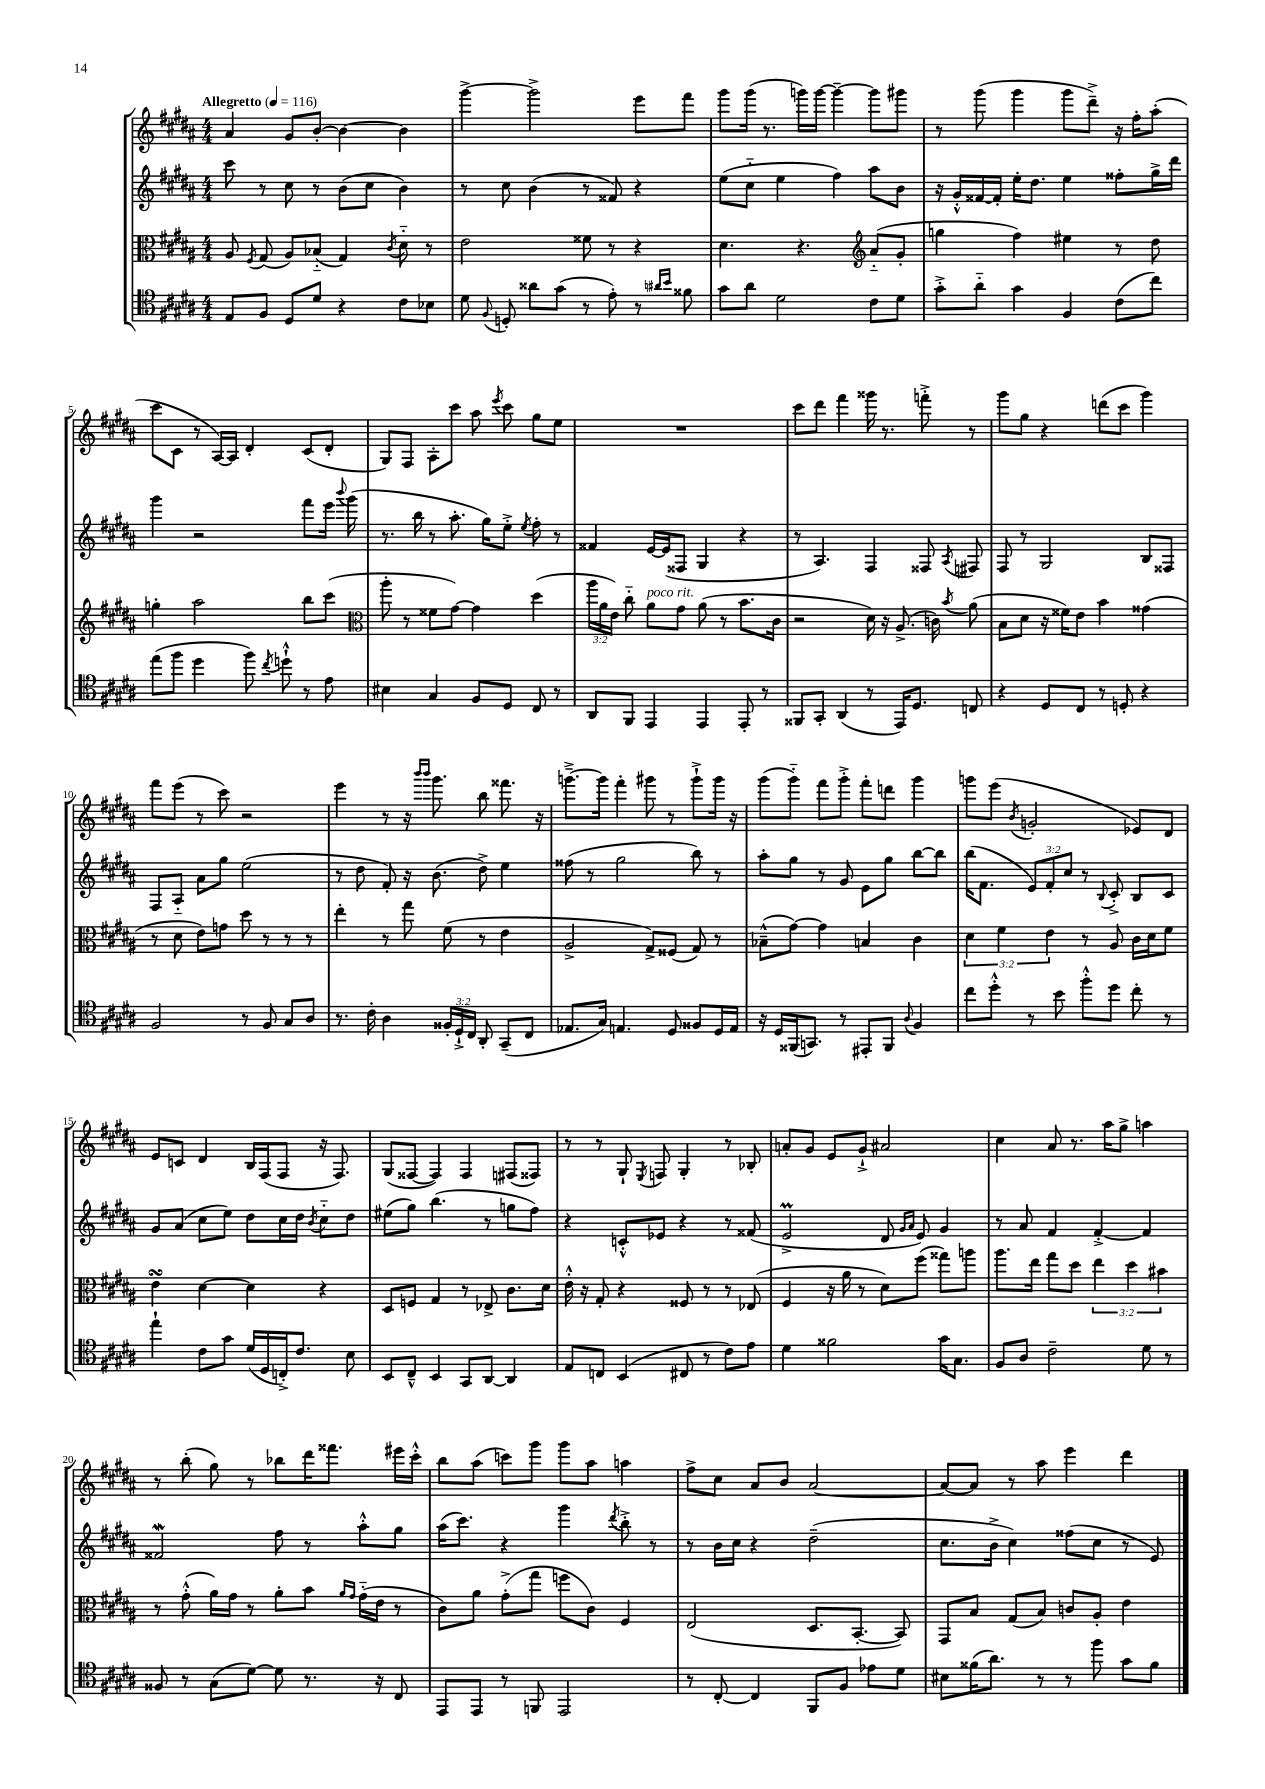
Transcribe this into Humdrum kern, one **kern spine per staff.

**kern	**kern	**kern	**kern
*staff4	*staff3	*staff2	*staff1
*clefC4	*clefC3	*clefG2	*clefG2
*k[f#c#g#d#a#]	*k[f#c#g#d#a#]	*k[f#c#g#d#a#]	*k[f#c#g#d#a#]
*M4/4	*M4/4	*M4/4	*M4/4
*MM116	*MM116	*MM116	*MM116
8E	8A#	8ccc#	4a#
.	8qF#	.	.
8F#	(8G#	8r	.
8D#	8A#)	8cc#	8g#
8d#	(8B-'~	8r	[8b'
4r	4G#)	(8b	4b_
.	.	8cc#	.
.	8qc#	.	.
8c#	8d#'~	4b)	4b]
8B-	8r	.	.
=	=	=	=
8d#	2e	8r	[4ggg#^
8qqF#	.	.	.
8D'	.	8cc#	.
8a##	.	(4b	2ggg#^]
(8g#	.	.	.
8r	8f##	8r	.
8e')	8r	8f##)	.
8r	4r	4r	8eee
16qqa#	.	.	.
16qqb	.	.	.
8f##	.	.	8fff#
=	=	=	=
8g#	4.d#	(8ee	8ggg#
8a#	.	8cc#'~	(16ggg#
.	.	.	8.r
2d#	.	4ee	.
.	4.r	.	16ggg)
.	.	.	[16ggg
.	.	4ff#)	4ggg~_
*	*clefG2	*	*
8c#	(8a#'~	8aa#	8ggg]
8d#	8g#'	8b	8ggg#
=	=	=	=
8g#'^	4gg	16r	8r
.	.	16g#'^^	.
8a#'~	.	[16f##	(8ggg#
.	.	16f##']	.
4g#	4ff#)	16ee'	4ggg#
.	.	8.dd#	.
4F#	4ee#	4ee	8ggg#
.	.	.	8ddd#~^)
(8c#	8r	8ff##'	16r
.	.	.	16ff#'
8cc#)	8dd#	16gg#^	(8aa#'
.	.	16ddd#	.
=	=	=	=
(8ee	4gg'	4ggg#	8ccc#
8ff#	.	.	8c#
4dd#	2aa#	2r	8r
.	.	.	[16A#)
.	.	.	16A#]
8ff#)	.	.	4d#'
8qcc#	.	.	.
8dd`^^	.	.	.
8r	8bb	8fff#	(8c#
8e	(8ccc#	16eee	8d#'
.	.	8qqbbb	.
.	.	(16ggg#	.
=	=	=	=
*	*clefC3	*	*
4B#	8aa#'	8.r	8G#)
.	8r	.	8F#
.	.	16bb	.
4G#	8f##	8r	8A#'
.	[8g#)	8.aa#'	8ccc#
8F#	4g#]	.	8aa#
.	.	16gg#)	.
.	.	.	8qeee
8D#	.	8ee'^	8ccc#
.	.	8qee	.
8C#	(4dd#	8ff#'	8gg#
8r	.	8r	8ee
=	=	=	=
8AA#	24aa#	4f##	1r
.	24a#	.	.
.	24e)	.	.
8FF#	8cc#'~	.	.
4EE	8a#	[16e	.
.	.	(16e]	.
.	8g#	8F##	.
4EE	(8a#	4G#	.
.	8r	.	.
8EE'	8.b	4r	.
8r	.	.	.
.	16c#	.	.
=	=	=	=
8FF##	2r	8r	8ccc#
8GG#'	.	4.A#)	8ddd#
(4AA#	.	.	4fff#
8r	16d#)	4F#	16ggg##
.	16r	.	8.r
16EE)	(8.A#^	.	.
8.D#	.	.	.
.	.	8F##	8fff'^
.	16c)	.	.
.	8qb	8qA#	.
8C	(8a#	8F#	8r
=	=	=	=
4r	8B	8F#	8ggg#
.	8d#	8r	8gg#
8D#	16r	2G#	4r
.	16f##)	.	.
8C#	8e	.	.
8r	4b	.	(8ddd
8D'	.	.	8ccc#
4r	(4g##	8B	4ggg#)
.	.	8F##	.
=	=	=	=
2F#	8r	8F#	8fff#
.	8d#	8A#'~	(8eee
.	8e)	8a#	8r
.	8g	8gg#	8ccc#)
8r	8dd#	(2ee	2r
8F#	8r	.	.
8G#	8r	.	.
8A#	8r	.	.
=	=	=	=
8.r	4ee'	8r	4eee
.	.	8dd#	.
16c#'	.	.	.
4A#	8r	8f#')	8r
.	8gg#	16r	16r
.	.	.	16qqbbb
.	.	.	16qqbbb
.	.	(8.b	8.ggg#
24F##'	(8f#	.	.
24D#`^	.	.	.
24C#	.	.	.
8AA#'	8r	8dd#^)	8bb
(8GG#~	4e	4ee	8.fff##
8C#	.	.	.
.	.	.	16r
=	=	=	=
8.E-	2A#^	(8ff##	[8.ggg~^
.	.	8r	.
16G#)	.	.	16ggg]
4.E	.	2gg#	4fff#'
.	8G#^)	.	8ggg#
8D#	(8F##	.	8r
8F##	8G#)	8bb)	8ggg#`^
16D#	8r	8r	16ggg#
16E	.	.	16r
=	=	=	=
16r	(8B-~^^	8aa#'	(8ggg#
16D#	.	.	.
(16FF##	[8g#)	8gg#	8ggg#'~)
8.GG)	.	.	.
.	4g#]	8r	8fff#
8r	.	8g#	8ggg#'^
8EE#'	4B	8e	8fff#'
8FF##	.	8gg#	8ddd
8qqA#	.	.	.
4F#	4c#	[8bb	4ggg#
.	.	8bb]	.
=	=	=	=
8cc#	6d#	(16bb	8ggg
.	.	8.f#	.
8dd#'^^	.	.	(8eee
.	6f#	.	.
.	.	.	8qb
8r	.	12e)	2g'
.	6e	12f#'	.
8b	.	.	.
.	.	12cc#	.
8ff#'^^	8r	8r	.
.	.	8qqB	.
8dd#	8A#	8c#'^	.
8cc#'	16c#	8B	8e-)
.	16d#	.	.
8r	8f#	8c#	8d#
=	=	=	=
4ee`	4e	8g#	8e
.	.	(8a#	8c
8c#	[4d#	8cc#	4d#
8g#	.	8ee)	.
(16d#	4d#]	8dd#	16B
16D#	.	.	(16F#
16C'^)	.	16cc#	8F#
8.c#	.	16dd#	.
.	.	8qb	.
.	4r	8cc#'~	16r
.	.	.	8.F#)
8B	.	8dd#	.
=	=	=	=
8BB	8D#	(8ee#	(8G#
8C#~^^	8F	8gg#)	[8F##
4BB	4G#	(4.bb	4F##])
8GG#	8r	.	4F##
[8AA#	8E-^	8r	.
4AA#]	8.c#	8gg	(8F#
.	.	8ff#)	8F##)
.	16d#	.	.
=	=	=	=
8E	16e'^^	4r	8r
.	16r	.	.
8C	8G#'	.	8r
(4BB	4r	8c'^^	8G#`
.	.	.	8qE
.	.	8e-	8F
8C#	8F##	4r	4G#'
8r	8r	.	.
8c#)	8r	8r	8r
8e	(8E-	(8f##	8B-'
=	=	=	=
4d#	4F#	2e^	8a'
.	.	.	8g#
2f##	16r	.	8e
.	16a#	.	.
.	8r	.	8g#`^
.	8d#)	8d#	2a#
.	.	16qqg#	.
.	.	16qqa#	.
.	(8ff#	8e)	.
16g#	8gg##)	4g#	.
8.G#	.	.	.
.	8aa	.	.
=	=	=	=
8F#	8.aa#	8r	4cc#
8A#	.	8a#	.
.	16ee	.	.
2c#~	8gg#	4f#	8a#
.	8dd#	.	8.r
.	6ee	[4f#'^	.
.	.	.	16aa#
.	.	.	8gg#^
.	6dd#	.	.
8d#	.	4f#]	4aa
.	6b#	.	.
8r	.	.	.
=	=	=	=
8F##	8r	2f##	8r
8r	(8g#'^^	.	(8bb'
(8G#	16a#)	.	8gg#)
.	16g#	.	.
[8d#)	8r	.	8r
8d#]	8a#'	8ff#	8bb-
8.r	8b	8r	16ddd#
.	.	.	8.fff##
.	16qqa#	.	.
.	16qqg#	.	.
.	(16g#'~	8aa#'^^	.
16r	16e	.	.
8C#	8r	8gg#	16eee#
.	.	.	16ccc#'^^
=	=	=	=
8EE	8c#)	(16aa#	8bb
.	.	8.ccc#)	.
8EE	8a#	.	(8aa#
8r	(8g#'^	4r	8ccc)
8FF	8gg#	.	8ggg#
2EE	8ff	4ggg#	8ggg#
.	8c#)	.	8aa#
.	.	8qddd#	.
.	4F#	8bb'^	4aa
.	.	8r	.
=	=	=	=
8r	(2E	8r	8ff#^
[8C#'	.	16b	8cc#
.	.	16cc#	.
4C#]	.	4r	8a#
.	.	.	8b
8FF#	8.D#	(2dd#~	[2a#
8F#	.	.	.
.	[8.BB'	.	.
8e-	.	.	.
8d#	8BB])	.	.
=	=	=	=
8B#	8GG#	8.cc#	8a#_
(16f##	8B	.	8a#]
8.a#)	.	16b^	.
.	(8G#	4cc#)	8r
8r	8B)	.	8aa#
8r	8c	(8ff##	4eee
8ff#	8A#'	8cc#	.
8g#	4e	8r	4ddd#
8f##	.	8e)	.
==	==	==	==
*-	*-	*-	*-
